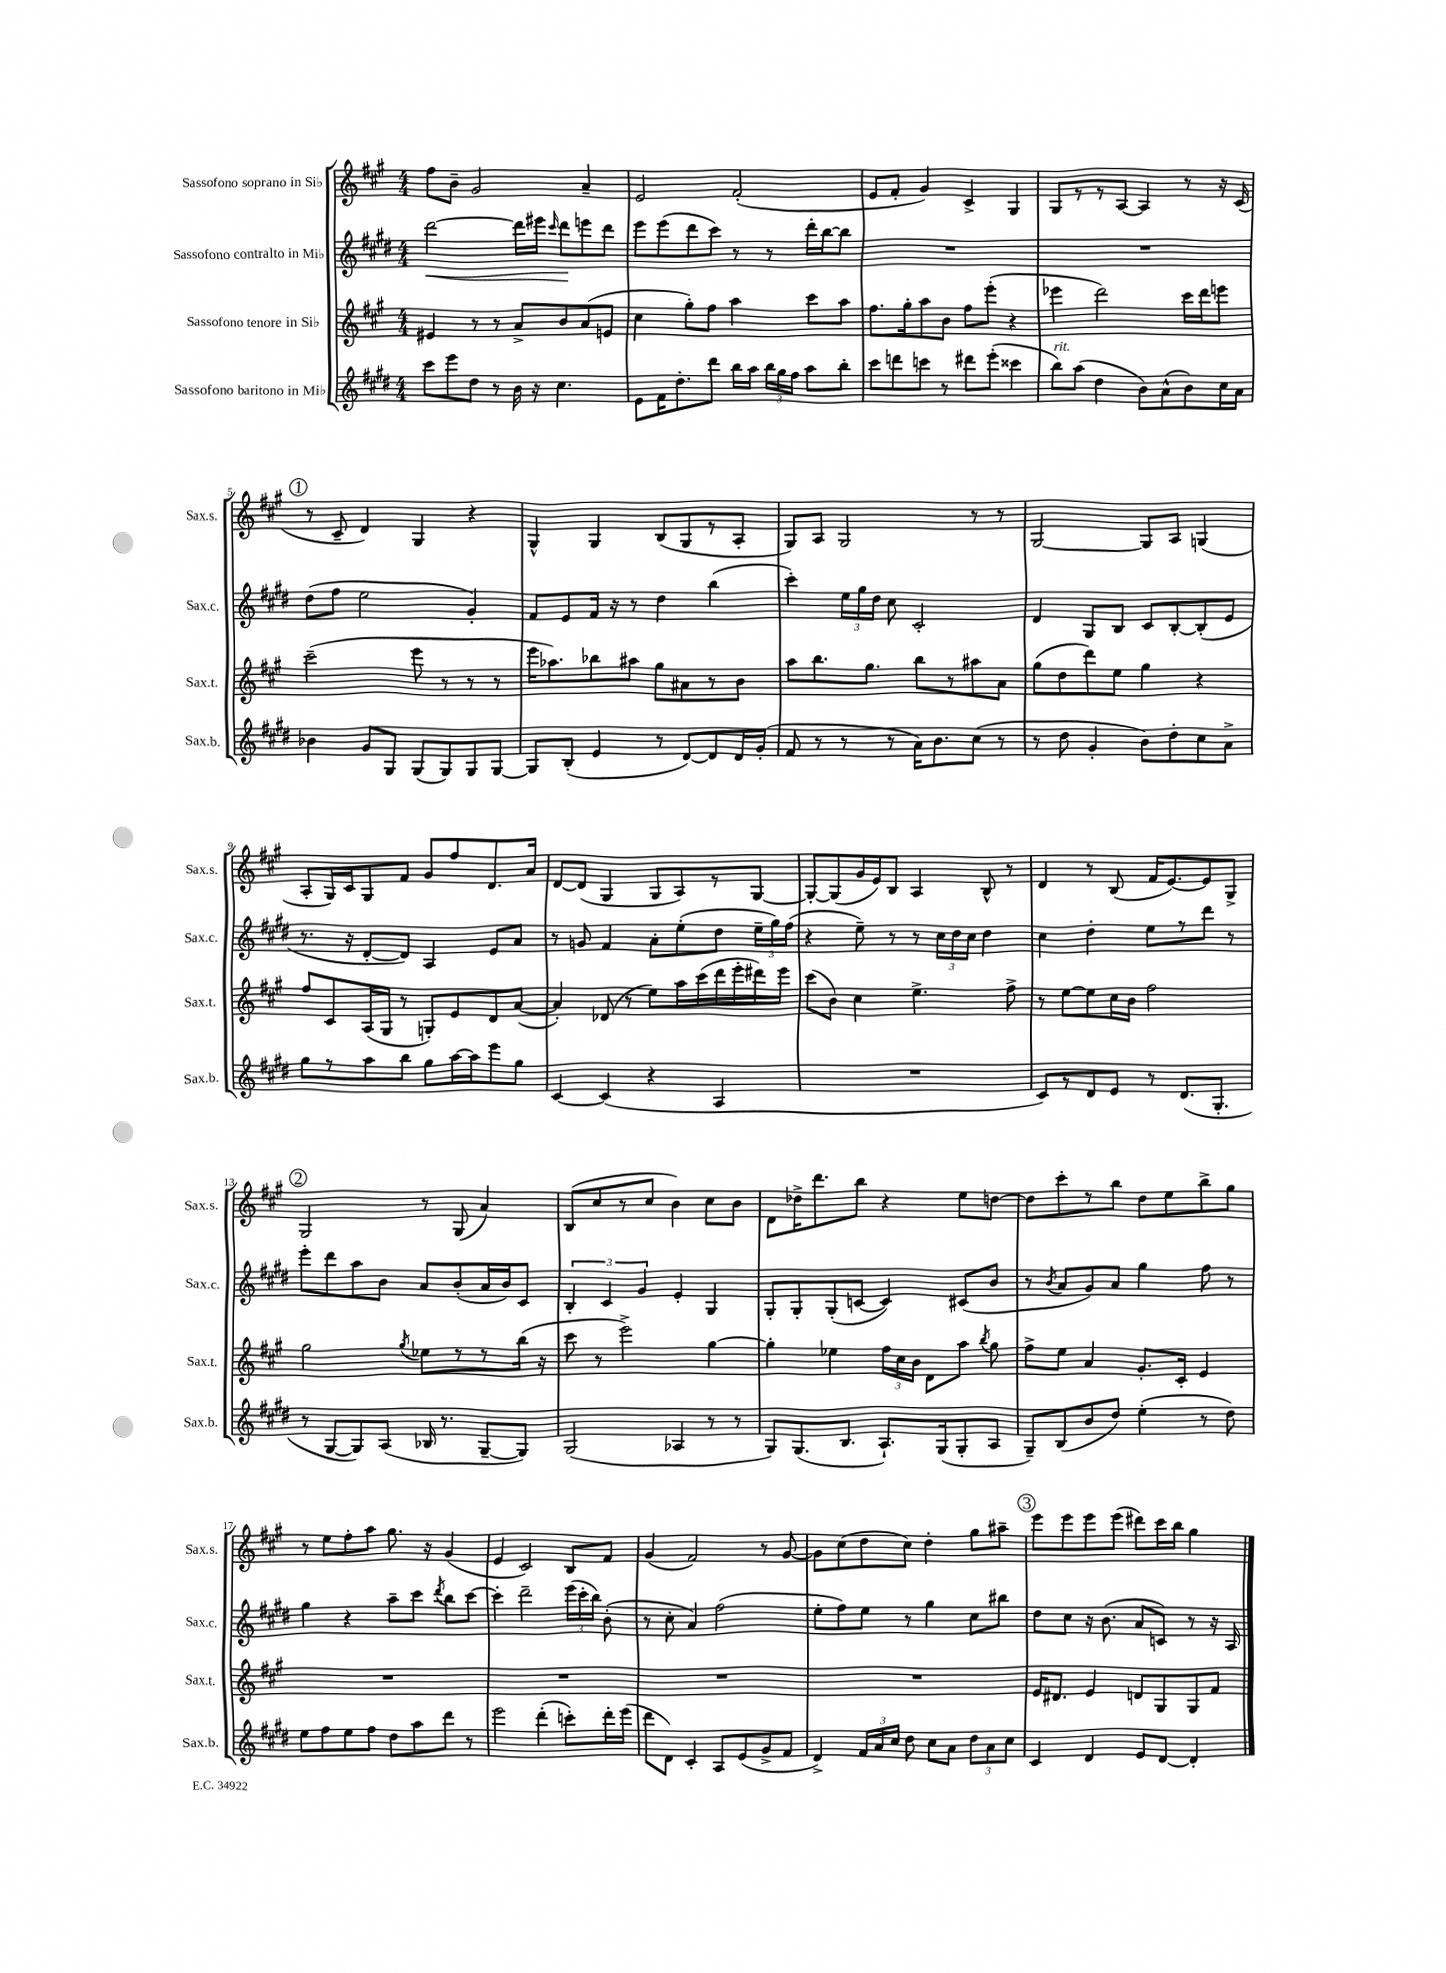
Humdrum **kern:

**kern	**kern	**kern	**dynam	**kern
*part4	*part3	*part2	*part2	*part1
*staff4	*staff3	*staff2	*staff2	*staff1
*I"Sassofono baritono in Mi♭	*I"Sassofono tenore in Si♭	*I"Sassofono contralto in Mi♭	*	*I"Sassofono soprano in Si♭
*I'Sax.b.	*I'Sax.t.	*I'Sax.c.	*	*I'Sax.s.
*clefG2	*clefG2	*clefG2	*	*clefG2
*k[f#c#g#d#]	*k[f#c#g#]	*k[f#c#g#d#]	*	*k[f#c#g#]
*M4/4	*M4/4	*M4/4	*	*M4/4
=1	=1	=1	=1	=1
!	!	!	!LO:HP:b	!
8ccc#\L	4e#X/	[2ddd#\	<	8ff#\L
8eee\	.	.	.	8b~\J
8dd#\J	8r	.	.	2g#/
8r	8r	.	.	.
16b\	8a^/L	16ddd#\LL]	.	.
16r	.	16eee#X\JJ	.	.
.	.	16qqccc#/	.	.
4.cc#\	8b/	8ddd#\L	.	.
.	(8a/	8eeen\	[	4a~/
.	8en/J	8ddd#\J	.	.
=2	=2	=2	=2	=2
8e\L	4cc#\	8eee\L	.	2e/
16f#\K	.	(8eee\	.	.
8.dd#'\	.	.	.	.
.	8gg#'\L)	8ddd#\	.	.
8ddd#\J	8ff#\J	8ccc#\J)	.	.
16bb\LL	4aa\	8r	.	(2f#'/
16aa\JJ	.	.	.	.
24bb\LL	.	8r	.	.
24gg#\	.	.	.	.
24ff#\JJ	.	.	.	.
8aa\L	8ccc#\L	16ddd#'\LL	.	.
.	.	[16bb\J	.	.
8bb'\J	8aa\J	8bb\J]	.	.
=3	=3	=3	=3	=3
8ccc#\L	8.ff#\L	1r	.	8e/L
8dddn\	.	.	.	8f#'/J
.	16gg#'\k	.	.	.
8cccn\J	8aa\	.	.	4g#/)
8r	8b\J	.	.	.
8ddd#X\L	8ff#\L	.	.	4c#^/
(8eee'\J	(8eee'\J	.	.	.
4ccc##X\	4r	.	.	4G#/
=4	=4	=4	=4	=4
!LO:TX:a:i:t=rit.	!	!	!	!
8bb\L)	4eee-X\	1r	.	8G#/L
(8aa\J	.	.	.	8r
4dd#\	2ddd\)	.	.	8r
.	.	.	.	[8A/J
8b\L)	.	.	.	4A/]
(8a^^\	.	.	.	.
8b\)	16ccc#\LL	.	.	8r
.	16ddd\J	.	.	.
16cc#\L	8eeen\J	.	.	16r
16a\JJ	.	.	.	(16c#/
!!LO:LB:g=z
!!LO:REH:place=s1:t=1
=5	=5	=5	=5	=5
4b-X\	(2ccc#~\	(8dd#\L	.	8r
.	.	8ff#\J	.	8c#~/
8g#/L	.	2ee\	.	4d/)
8G#/J	.	.	.	.
(8G#/L	8eee\	.	.	4G#/
8G#/)	8r	.	.	.
8G#/	8r	4g#'/)	.	4r
[8G#/J	8r	.	.	.
=6	=6	=6	=6	=6
8G#/L]	16eee\KL	8f#/L	.	4G#^^/
.	8.aa-X\)	.	.	.
(8B'/J	.	8e/	.	.
4e/	8bb-X\	16f#/Jk	.	4G#/
.	.	16r	.	.
.	8aa#X\J	8r	.	.
8r	8gg#\L	4dd#\	.	(8B/L
[8d#/L)	8a#X\	.	.	8G#/
8d#/]	8r	(4bb\	.	8r
16d#/L	8b\J	.	.	8A'/J
(16g#'/JJ	.	.	.	.
=7	=7	=7	=7	=7
8f#/	8aa\L	4ccc#'\)	.	8G#/L)
8r	8.bb\	.	.	8A/J
8r	.	24ee\LL	.	2G#/
.	.	24gg#\	.	.
.	8.gg#\J	.	.	.
.	.	24dd#\JJ	.	.
8r	.	8cc#\	.	.
16a\KL)	8bb\L	2c#'/	.	.
8.b\	.	.	.	.
.	8r	.	.	.
(8cc#\J	8aa#X\	.	.	8r
8r	8a\J	.	.	8r
=8	=8	=8	=8	=8
8r	(8gg#\L	4d#/	.	[2G#/
8dd#\	8dd\	.	.	.
4g#'/	8ddd\)	8G#/L	.	.
.	8ee\J	8B/J	.	.
8b\L)	4gg#\	8c#/L	.	8G#/L]
8dd#'\	.	[8B'/	.	8A/J
8cc#\	4r	(8B'/]	.	(4Gn/
8a^\J	.	8e/J	.	.
!!LO:LB:g=z
=9	=9	=9	=9	=9
8gg#\L	8ff#/L	8.r	.	8A'/L
8r	8c#/	.	.	16G#/L)
.	.	16r	.	16c#/J
8aa\	(16A/L	[8d#'/L	.	8G#/
.	16G#/JJ	.	.	.
8bb\J	8r	8d#/J])	.	8f#/J
8gg#\L	8Gn'/L)	4A/	.	8g#/L
[16aa\L	8e/	.	.	8ff#/
16aa\J]	.	.	.	.
8eee\	8d/	8e/L	.	8.d/
8gg#\J	([8a/J	8a/J	.	.
.	.	.	.	16a/Jk
=10	=10	=10	=10	=10
[4c#/	4a'/])	8r	.	[8d/L
.	.	8gn/	.	(8d/J]
(4c#/]	(8d-X/	4f#/	.	4G#/
.	8r	.	.	.
4r	8ee\L)	8a'\L	.	8G#/L
.	16aa\L	(8ee'\	.	8A/)
.	(16ccc#\	.	.	.
4A/	16ddd\	8dd#\J	.	8r
.	16eee'\	.	.	.
.	16ddd#X\)	24ee~\LL	.	[8G#/J
.	.	24gg#\)	.	.
.	16eee\JJ	.	.	.
.	.	(24ff#\JJ	.	.
=11	=11	=11	=11	=11
1r	(8ccc#\L	4r	.	8G#'/L_
.	8b\J)	.	.	(8G#/]
.	4cc#\	8ee~\)	.	16g#/L
.	.	.	.	16e/J)
.	.	8r	.	8B/J
.	4.ee^\	8r	.	4A/
.	.	24cc#\LL	.	.
.	.	24dd#\	.	.
.	.	24cc#\JJ	.	.
.	.	4dd#\	.	8B^^/
.	8ff#^\	.	.	8r
=12	=12	=12	=12	=12
8c#/L)	8r	4cc#\	.	4d/
8r	[8ee\L	.	.	.
8d#/	8ee\]	4dd#'\	.	8r
8e/J	16cc#\L	.	.	(8B/
.	16b\JJ	.	.	.
8r	2ff#\	8ee\L	.	16f#/KL
.	.	.	.	[8.e/)
(8.d#/L	.	8r	.	.
.	.	8ddd#\J	.	8e/]
8.G#'/J	.	.	.	.
.	.	8r	.	8G#^/J
!!LO:LB:g=z
!!LO:REH:place=s1:t=2
=13	=13	=13	=13	=13
8r	2gg#\	8eee'\L	.	2G#/
[8G#/L	.	8ddd#\	.	.
8G#/])	.	8aa\	.	.
(8A/J	.	8b\J	.	.
.	8qgg#/	.	.	.
16B-X/	8ee-X\L	8a/L	.	8r
8.r	.	.	.	.
.	8r	(8b'/	.	(8G#/
[8G#~/L	8r	16a/L	.	4a/)
.	.	16b/J)	.	.
8G#/J])	(16bb\Jk	8c#/J	.	.
.	16r	.	.	.
=14	=14	=14	=14	=14
(2G#/	8ccc#\	6B'/	.	(8B/L
.	8r	.	.	8cc#/
.	.	6c#/	.	.
.	2eee^\)	.	.	8r
.	.	6g#/	.	.
.	.	.	.	8cc#/J
4A-X/	.	4e'/	.	4b\)
8r	[4gg#\	4G#/	.	8cc#\L
8r	.	.	.	8b\J
=15	=15	=15	=15	=15
8G#/L)	4gg#'\]	8G#'/L	.	8d\L
(8.G#/	.	8G#'/	.	16dd-X^\K
.	.	.	.	8.ddd\
.	4ee-X\	(8G#'/	.	.
8.B/J	.	.	.	.
.	.	[8cn/J	.	8bb\J
8.A`/L)	24ff#\LL	4c/])	.	4r
.	24cc#\	.	.	.
.	24b\JJ	.	.	.
.	8d\L	.	.	.
(16G#/k	.	.	.	.
8G#'/	8aa\J	(8c#X/L	.	8ee\L
.	8qbb/	.	.	.
8A/J	8gg#\	8b/J	.	[8ddn\J
=16	=16	=16	=16	=16
8G#~/L)	8ff#^\L	8r	.	8dd\L]
.	.	8qb/	.	.
(8B/	8ee\J	8a/L	.	8ccc#'\
8b/	4a/	8g#/)	.	8r
8dd#/J)	.	8a/J	.	8bb\J
(4ee'\	8.g#'/L	4gg#\	.	8dd\L
.	.	.	.	8ee\
.	16c#'/Jk	.	.	.
8r	4e/	8ff#\	.	8bb^\
8dd#\)	.	8r	.	8gg#\J
!!LO:LB:g=z
=17	=17	=17	=17	=17
8ee\L	1r	4gg#\	.	8r
8ff#\	.	.	.	8ee\L
8ee\	.	4r	.	8ff#'\
8ff#\J	.	.	.	8aa\J
8dd#\L	.	8aa~\L	.	8.gg#\
8aa\	.	8ccc#\J	.	.
.	.	.	.	16r
.	.	8qddd#/	.	.
8ddd#\J	.	8bb\L	.	(4g#/
8r	.	[8ccc#\J	.	.
=18	=18	=18	=18	=18
2eee\	1r	4ccc#'\]	.	4e/
.	.	2ddd#~\	.	2c#/)
(4ddd#'\	.	.	.	.
8cccn'\L)	.	(24eee\LL	.	8B/L
.	.	24ccc#'\	.	.
.	.	24bb\JJ)	.	.
16ddd#'\L	.	(8b'\	.	8f#/J
(16eee\JJ	.	.	.	.
=19	=19	=19	=19	=19
8ddd#\L	1r	8r	.	(4g#/
8d#\J)	.	8cc#'\	.	.
4c#'/	.	4a/)	.	2f#/)
8A/L	.	(2ff#\	.	.
(8e/	.	.	.	.
8g#^/	.	.	.	8r
8f#/J	.	.	.	[8g#/
=20	=20	=20	=20	=20
4d#^/)	1r	8ee'\L	.	8g#\L]
.	.	8ff#\)	.	(8cc#\
24f#/LL	.	8ee\J	.	8dd\
24a/	.	.	.	.
24cc#/JJ	.	.	.	.
8dd#\	.	8r	.	8cc#\J)
8cc#\L	.	4gg#\	.	4dd'\
8a\J	.	.	.	.
12dd#\L	.	8cc#\L	.	8gg#\L
12a\	.	.	.	.
.	.	8bb#X\J	.	8aa#X~\J
12cc#\J	.	.	.	.
!!LO:REH:place=s1:t=3
=21	=21	=21	=21	=21
4c#/	16e/KL	8dd#\L	.	8eee\L
.	8.d#X/J	.	.	.
.	.	8cc#\J	.	8eee\
4d#/	4e/	16r	.	8eee\
.	.	(8.b\	.	.
.	.	.	.	(8eee\J
8e/L	8dn/L	8a/L	.	8ddd#X\L)
[8d#/J	8G#/	8cn/J)	.	16ccc#\L
.	.	.	.	16bb\JJ
4d#'/]	8G#/	8r	.	4gg#\
.	8f#/J	16r	.	.
.	.	16A/	.	.
==	==	==	==	==
*-	*-	*-	*-	*-
